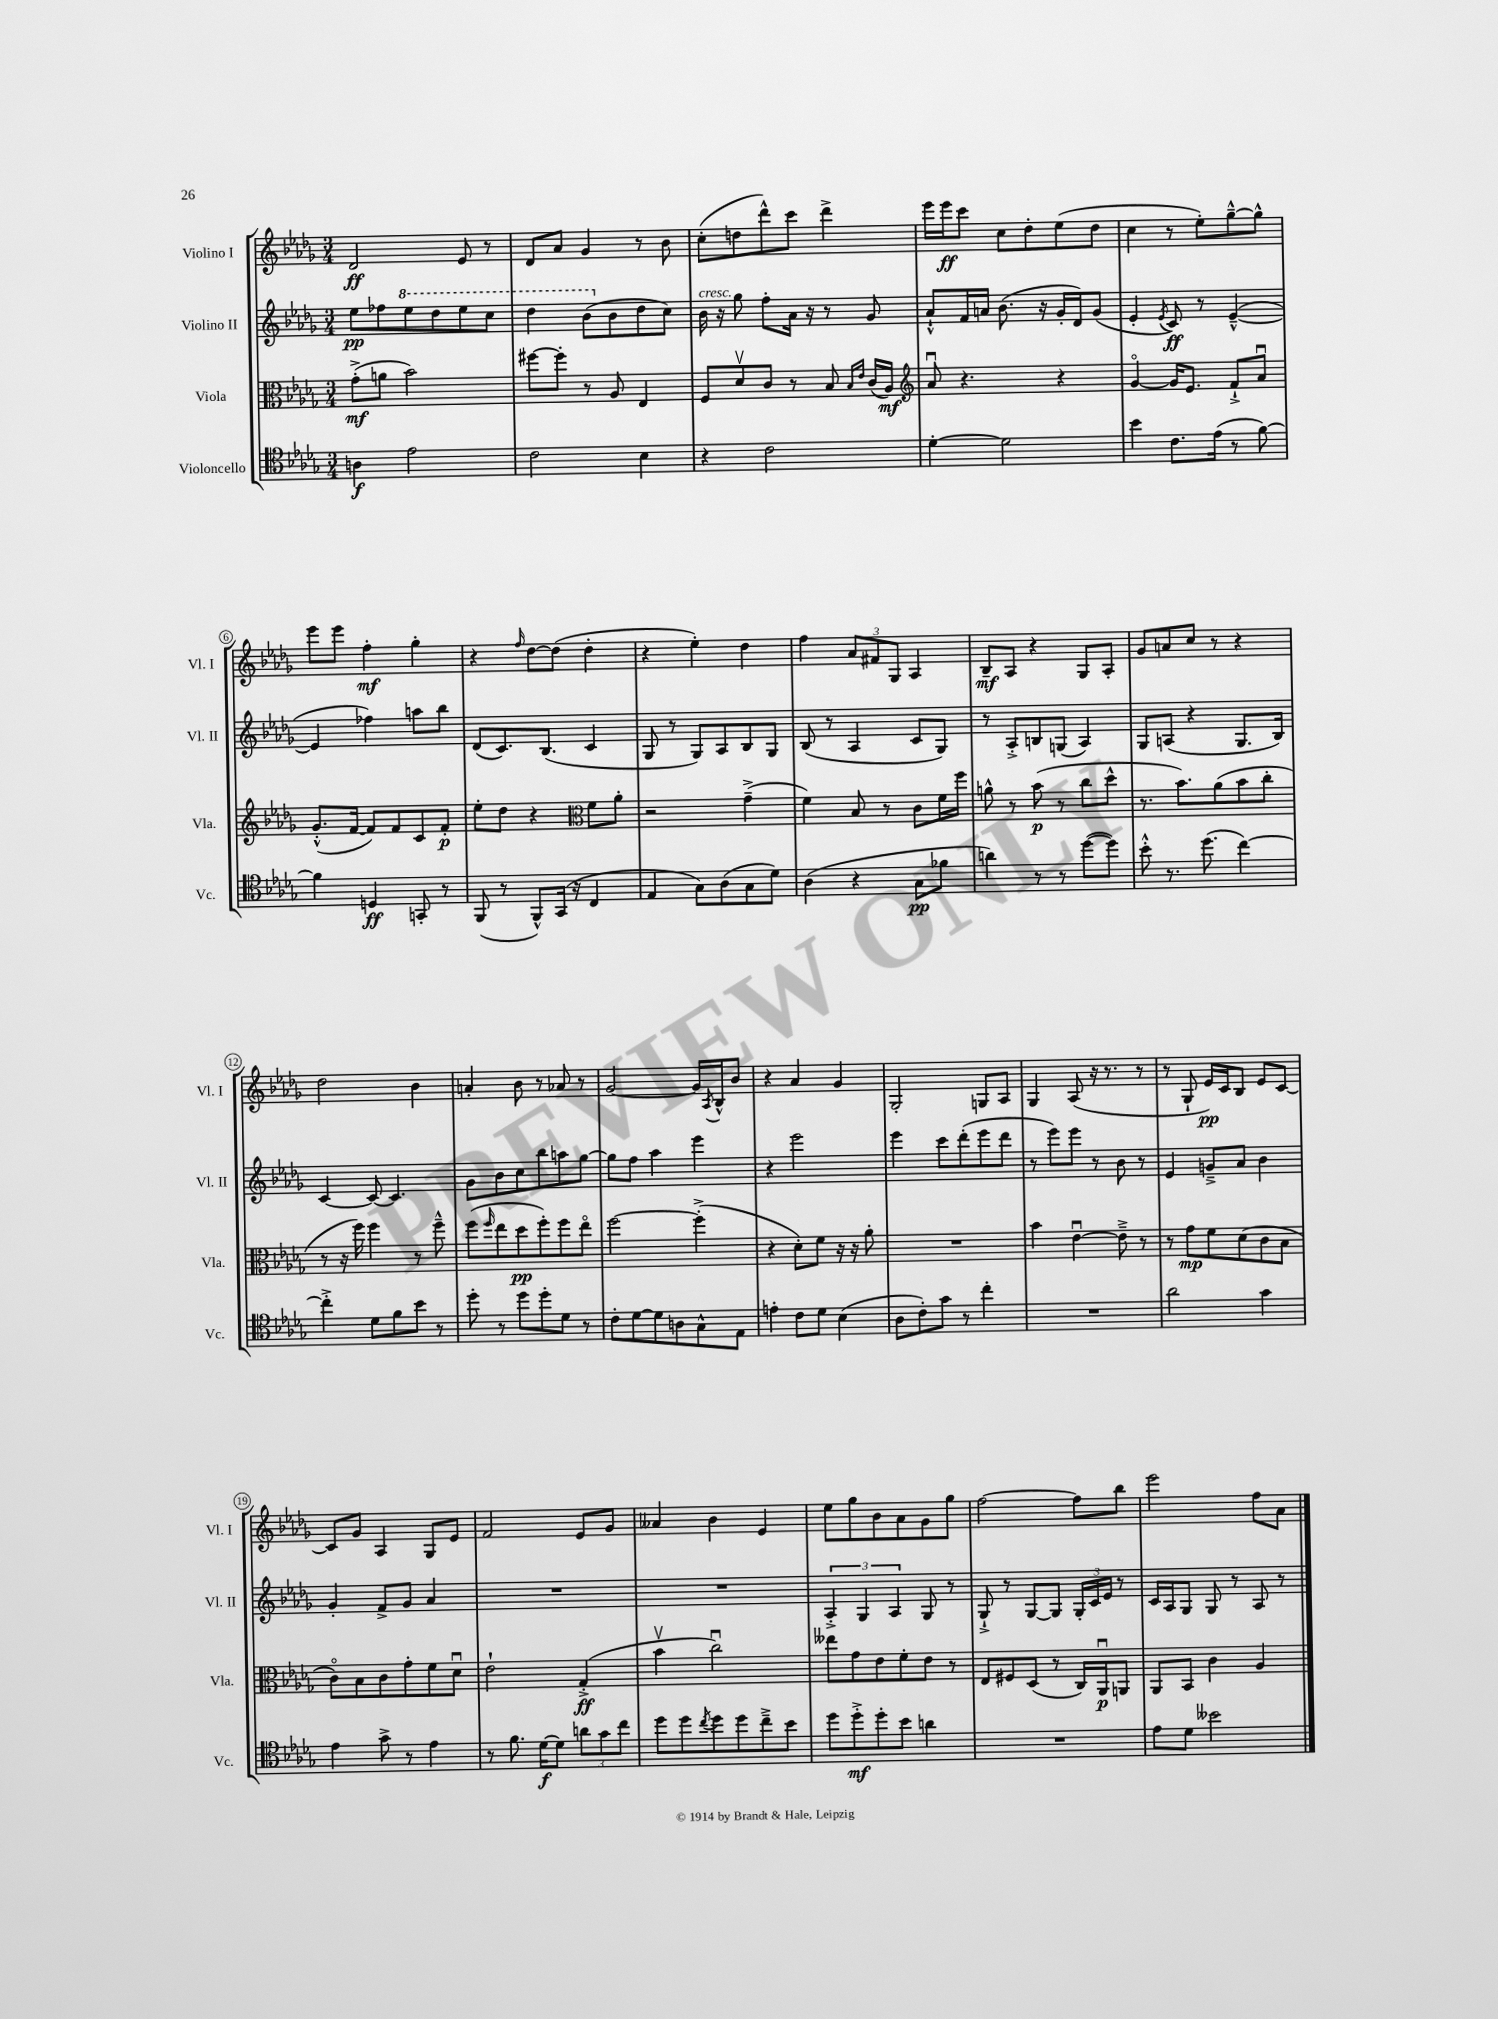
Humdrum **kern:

**kern	**kern	**kern	**kern
*staff4	*staff3	*staff2	*staff1
*clefC4	*clefC3	*clefG2	*clefG2
*k[b-e-a-d-g-]	*k[b-e-a-d-g-]	*k[b-e-a-d-g-]	*k[b-e-a-d-g-]
*M3/4	*M3/4	*M3/4	*M3/4
4A\	(8g-'^\L	8ee-\L	2d-/
.	8a\J	8ff-\	.
2e-\	2b-\)	8eee-\	.
.	.	8ddd-\	.
.	.	8eee-\	8e-/
.	.	8ccc\J	8r
=	=	=	=
2c\	[8ff#\L	4ddd-\	8d-/L
.	8ff#'\]J	.	8a-/J
.	8r	(8bb-\L	4g-/
.	8A-/	8b-\	.
4B-\	4E-/	8dd-\	8r
.	.	8cc\J)	8b-\
=	=	=	=
4r	8F/L	16b-\	(8cc'\L
.	.	16r	.
.	8d-v/	8gg-\	8dd\
2c\	8c/J	8ff'\L	8ddd-^^\)
.	8r	16a-\Jk	8ccc\J
.	.	16r	.
.	8B-/	8r	4ddd-^\
.	16qqB-/LL	.	.
.	16qqe-/JJ	.	.
.	(16c/LL	8g-/	.
.	16A-/JJ)	.	.
=	=	=	=
*	*clefG2	*	*
[4d-'\	8a-u/	8a-`^^/L	16eee-\LL
.	.	.	16eee-\J
.	4.r	16f/L	8ccc\J
.	.	16a/JJ	.
2d-\]	.	(8.b-\	8cc\L
.	.	.	8dd-'\
.	.	16r	.
.	4r	16g-'/LL	(8ee-\
.	.	16d-/J)	.
.	.	(8g-/J	8dd-\J
=	=	=	=
4b-\	[4g-o/	4e-'/	4cc\
.	.	8qe-/	.
8.c\L	16g-/]LK	8c/)	8r
.	8.e-/J	.	.
.	.	8r	8ee-'\L)
(16e-\Jk	.	.	.
8r	8f`^/L	([4e-~^^/	[8gg-~^^\
[8f\)	8a-u/J	.	8gg-^^\]J
=	=	=	=
4f\]	(8.g-'^^/L	4e-/]	8eee-\L
.	.	.	8eee-\J
.	[16f/Jk	.	.
4D/	8f/]L)	4ff-\)	4ff'\
.	8f/	.	.
8GG'/	8c/	8aa\L	4gg-'\
8r	8f'/J	8bb-\J	.
=	=	=	=
(8FF/	8ee-'\L	(8d-/L	4r
8r	8dd-\J	8.c/)	.
.	.	.	16qqff/
8FF^^/L)	4r	.	[8dd-\L
.	.	(8.B-/J	.
(16GG-/Jk	.	.	(8dd-\]J
16r	.	.	.
*	*clefC3	*	*
4C/	8f\L	4c/	4dd-'\
.	8a-'\J	.	.
=	=	=	=
4E-/	2r	8G-/	4r
.	.	8r	.
8G-\L)	.	8G-/L)	4ee-'\)
(8A-\	.	8A-/	.
8G-\	(4g-~^\	8B-/	4dd-\
8d-\J)	.	8G-/J	.
=	=	=	=
(4A-\	4f\)	(8B-/	4ff\
.	.	8r	.
4r	8B-/	4A-/	12a-/L
.	.	.	12f#/
.	8r	.	.
.	.	.	12G-/J
8G-\L	8c\L	8c/L	4A-/
8f-\J	16f\L	8G-/J)	.
.	16ff\JJ	.	.
=	=	=	=
4a\)	8a^^\	8r	8B-~/L
.	8r	8A-'^/L	8A-/J
8r	(8b-\	8B/	4r
8r	8r	(8G/J	.
([8dd-\L	8cc\L	4A-/)	8G-/L
8dd-\]J)	8dd-^^\J	.	8A-'/J
=	=	=	=
8b-'^^\	8.r	8G-/L	8g-/L
8.r	.	(8A/J	8a/
.	8.b-\L)	.	.
.	.	4r	8cc/J
(8.dd-\	.	.	.
.	(8a-\	.	8r
[4cc\)	8b-\	8.G-/L	4r
.	8cc'\J	.	.
.	.	16B-/Jk)	.
=	=	=	=
4cc'^\]	8r	[4c/	2dd-\
.	16r	.	.
.	16ff\)	.	.
8d-\L	4ff\	8c/_	.
8f\	.	4.c/]	.
8b-\J	8r	.	4b-\
8r	8ff~^^\	.	.
=	=	=	=
8dd-'\	(8ff\L	8g-\L	4a'/
.	16qqff/	.	.
8r	8ee-\	8b-\	.
8dd-\L	8dd-\	8cc\	8b-\
8dd-'\	8ff'\)	8bb-\	8r
8d-\J	8ff\	8aa\	8a-/
8r	8ee-o\J	[8gg-\J	8r
=	=	=	=
8c'\L	[2ff\	8gg-\]L	[2g-/
[8d-\	.	8ff\J	.
8d-\]	.	4aa-\	.
8A\	.	.	.
8G-^^\	(4ff'^\]	4eee-\	16g-/]LL
.	.	.	8qA-/
.	.	.	16B-^^/J
8E-\J	.	.	8b-/J
=	=	=	=
4e'\	4r	4r	4r
8c\L	8d-'\L)	2eee-\	4a-/
8d-\J	8f\J	.	.
(4B-\	16r	.	4g-/
.	16r	.	.
.	8a-'\	.	.
=	=	=	=
8A-\L	2.r	4eee-\	2G-'/
8c'\)	.	.	.
8g-\J	.	8ccc\L	.
8r	.	(8ddd-'\	.
4cc'\	.	8eee-\	8G/L
.	.	8ddd-\J	8A-/J
=	=	=	=
2.r	4b-\	8r	4G-/
.	.	8eee-\L)	.
.	[4e-u\	8eee-\J	(8A-/
.	.	8r	16r
.	.	.	8.r
.	8e-~^\]	8b-\	.
.	8r	8r	8r
=	=	=	=
2a-\	8r	4e-/	8r
.	8g-\L	.	8G-`/
.	8f\	8g~^/L	16e-/LL)
.	.	.	16c/J
.	(8d-\	8a-/J	8B-/J
4g-\	8c\	4b-\	8e-/L
.	8B-\J	.	[8c/J
=	=	=	=
4e-\	8co\L)	4g-'/	8c/]L
.	8B-\	.	8g-/J
8g-^\	8c\	8f^/L	4A-/
8r	8g-'\	8g-/J	.
4e-\	8f\	4a-/	8G-/L
.	8d-u\J	.	8e-/J
=	=	=	=
8r	2e-`\	2.r	2f/
8.f\	.	.	.
[16d-\LK	.	.	.
8d-\]J	.	.	.
12a\L	(4G-'^/	.	8e-/L
12g-\	.	.	.
.	.	.	8g-/J
12cc\J	.	.	.
=	=	=	=
8dd-\L	4b-v\	2.r	4a--/
8dd-\	.	.	.
8qcc/	.	.	.
8dd-\	2ccu\)	.	4b-\
8dd-\	.	.	.
8cc~^\	.	.	4e-/
8b-\J	.	.	.
=	=	=	=
8dd-\L	8ee--\L	6A-'^/	8ee-\L
8dd-'^\	8g-\	.	8gg-\
.	.	6G-/	.
8dd-'\	8e-\	.	8b-\
.	.	6A-/	.
8b-\J	8f'\	.	8a-\
4a\	8e-\J	8G-/	8g-\
.	8r	8r	8gg-\J
=	=	=	=
2.r	8E-/L	8G-`^/	[2ff\
.	8F#/	8r	.
.	(8D-/J	[8G-/L	.
.	8r	8G-/]J	.
.	16C/LL)	24G-'/LL	8ff\]L
.	.	24c/	.
.	16AA-u/J	.	.
.	.	24e-/JJ	.
.	8AA/J	8r	8bb-\J
=	=	=	=
8e-\L	8AA-/L	16c/LL	2eee-\
.	.	16A-/J	.
8d-\J	8BB-/J	8G-/J	.
2b--\	4c\	8G-/	.
.	.	8r	.
.	4A-/	8A-/	8ff\L
.	.	8r	8a-\J
==	==	==	==
*-	*-	*-	*-
